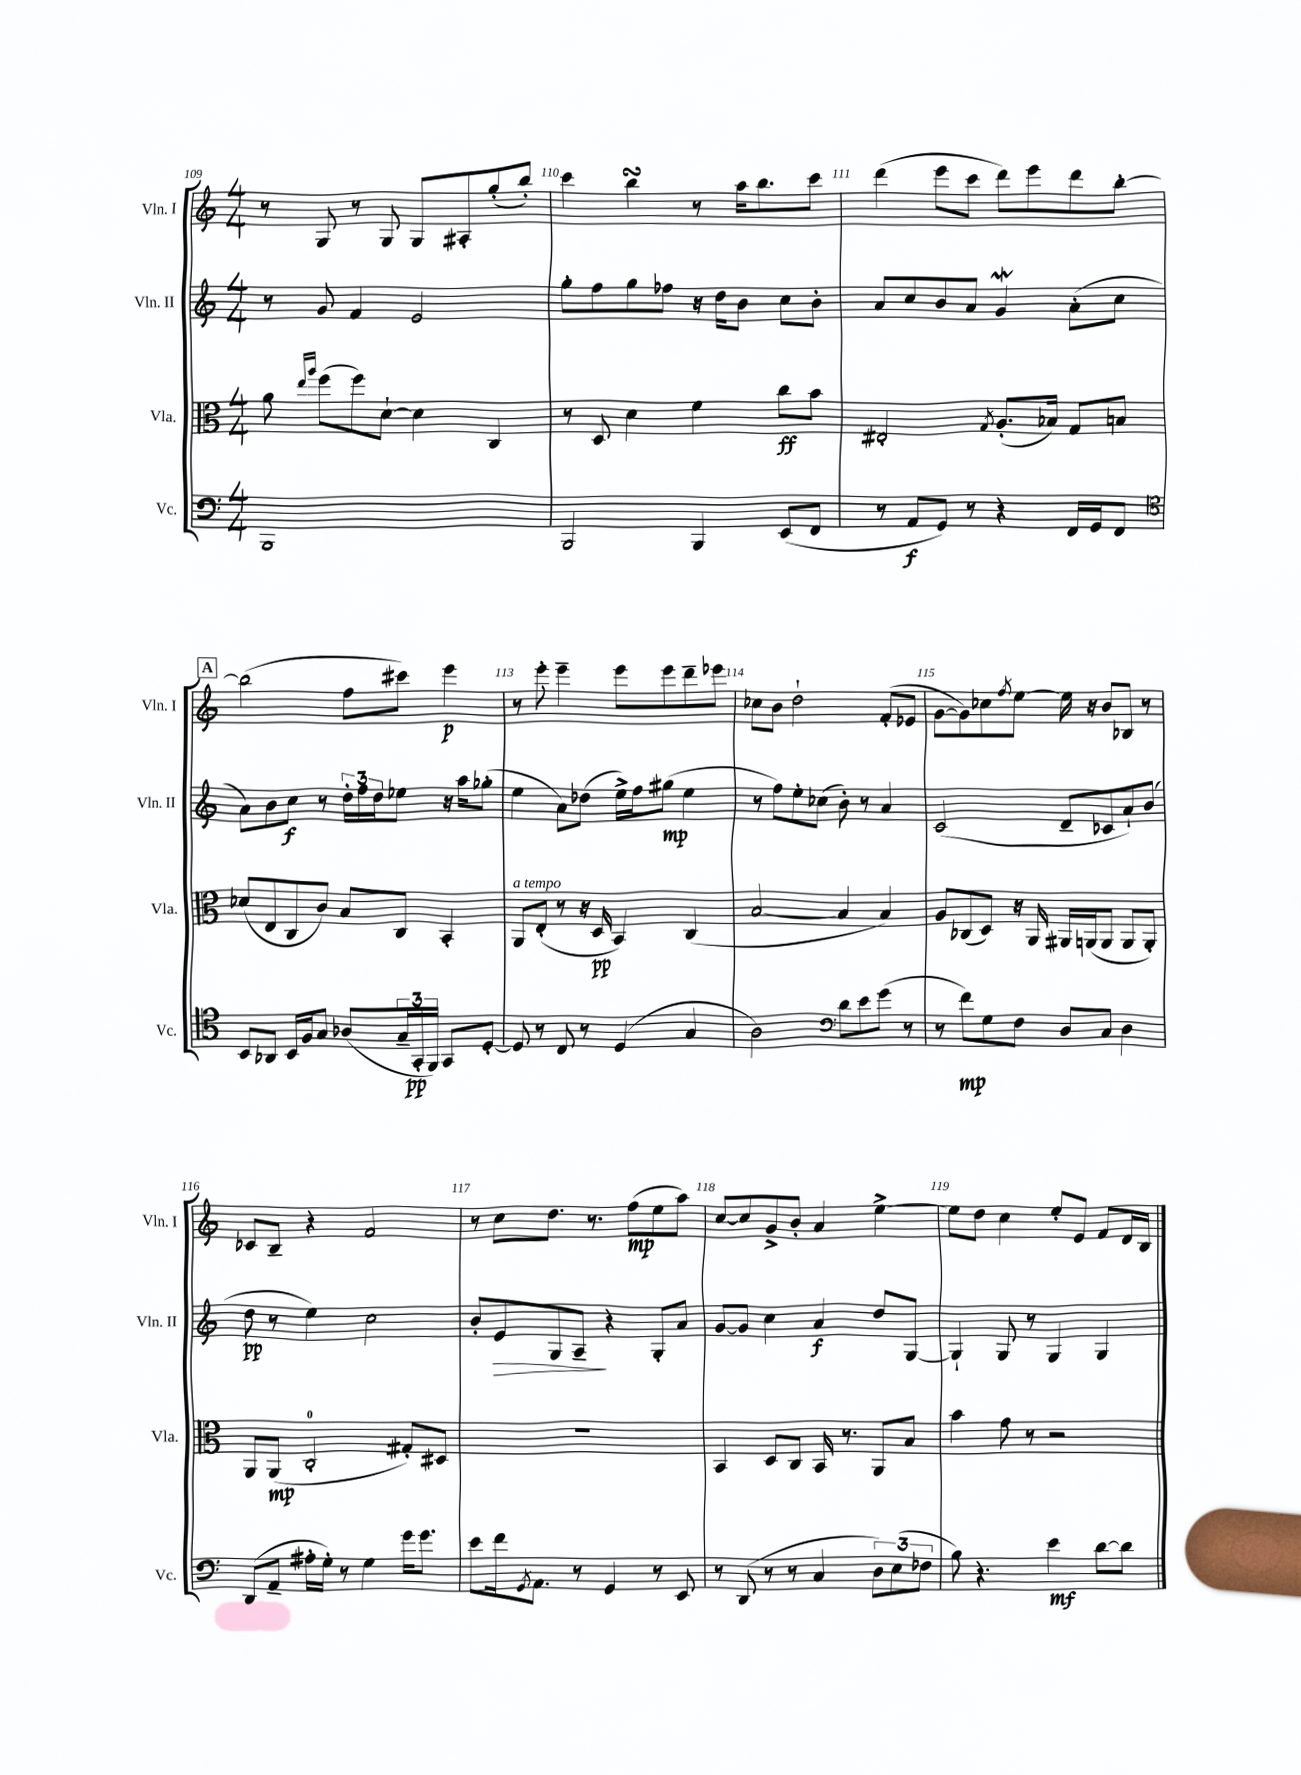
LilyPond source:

<<
\new StaffGroup <<
\new Staff = "s0" \with { instrumentName = "Vln. I" shortInstrumentName = "Vln. I" } {
    \clef treble \key c \major \numericTimeSignature \time 4/4
    r8 g8 r8 g8 g8 ais8-. g''8-.( b''8-.) |
    c'''4 b''4\turn r8 a''16 b''8. c'''8 |
    d'''4( e'''8 c'''8 d'''8) e'''8 d'''8 b''8~-. |
    \mark \markup { \box "A" } b''2( f''8 cis'''8) e'''4\p |
    r8 e'''8-. e'''4-- e'''8 e'''8 d'''8-- ees'''8 |
    ces''8 b'8 d''2-! f'8-.( ees'8 |
    g'8~ g'8) ces''8 \acciaccatura { f''8 } e''8~ e''16 r16 b'8 bes8 r8 |
    ces'8 b8-- r4 f'2 |
    r8 c''8 d''8. r8. f''8\mp( e''8 a''8) |
    c''8~ c''8 g'8-> b'8-. a'4 e''4~-> |
    e''8 d''8 c''4 e''8-. e'8 f'8 d'16 b16 \bar "|." |
}
\new Staff = "s1" \with { instrumentName = "Vln. II" shortInstrumentName = "Vln. II" } {
    \clef treble \key c \major \numericTimeSignature \time 4/4
    r8 g'8 f'4 e'2 |
    g''8-. f''8 g''8 fes''8 r16 d''16 b'8 c''8 b'8-. |
    a'8 c''8 b'8 a'8 g'4\mordent a'8-.( c''8 |
    \mark \markup { \box "A" } a'8) b'8 c''8\f r8 \tuplet 3/2 { d''16-. f''16 d''16 } ees''8 r16 a''16 ges''8-.( |
    e''4 a'8) des''8( e''16->) f''16 gis''8\mp( e''4 |
    r8 f''8) e''8-. ces''8( b'8-.) r8 a'4 |
    c'2( d'8-- ces'8 a'8-!) b'8( |
    d''8\pp r8 e''4) c''2 |
    b'8-. e'8\> g8 a8--\! r4 g8-. a'8 |
    g'8~ g'8 c''4 a'4\f d''8 g8~ |
    g4-! g8 r8 g4 g4 \bar "|." |
}
\new Staff = "s2" \with { instrumentName = "Vla." shortInstrumentName = "Vla." } {
    \clef alto \key c \major \numericTimeSignature \time 4/4
    a'8 \grace { e''16 a''16 } f''8( f''8) d'8~-! d'4 c4 |
    r8 d8 d'4 f'4 c''8\ff b'8 |
    eis2-. \acciaccatura { g8 } a8.-.( bes16) g8 b8 |
    \mark \markup { \box "A" } des'8( e8 c8 c'8) b8 c8 b,4-. |
    a,8^\markup { \italic "a tempo" } e8-.( r8 r16 d16\pp b,4) c4( |
    b2~ b4 b4) |
    a8 ces8( d8) r16 a,16 ais,16 a,16( a,8 a,8 a,8-.) |
    a,8 a,8\mp( c2-0-. gis8-.) dis8 |
    R1 |
    b,4 d8 c8 b,16 r8. a,8 b8 |
    b'4 g'8 r8 r2 \bar "|." |
}
\new Staff = "s3" \with { instrumentName = "Vc." shortInstrumentName = "Vc." } {
    \clef bass \key c \major \numericTimeSignature \time 4/4
    b,,1 |
    b,,2 b,,4 e,8( f,8 |
    r8 a,8\f g,8) r8 r4 f,16 g,16 f,8 |
    \mark \markup { \box "A" } \clef tenor b,8 aes,8 b,16 f16 g8 aes8( \tuplet 3/2 { g16-- g,16-.\pp f,16) } g,8 d8~-. |
    d8 r8 c8 r8 d4( g4 |
    a2) \clef bass d'8 e'8 g'8( r8 |
    r8 f'8\mp) g8 f8 d8 c8 d4 |
    d,8( a,8-- ais16-. g16-.) r8 g4 g'16 g'8. |
    e'8 f'16 \acciaccatura { g,8 } a,8. r8 g,4 r8 e,8 |
    r8 d,8( r8 r8 c4 \tuplet 3/2 { d8) e8( fes8 } |
    b8) r4. e'4\mf d'8~ d'8 \bar "|." |
}
>>
>>
\layout { \context { \Score currentBarNumber = #109 \override BarNumber.break-visibility = ##(#f #t #t) barNumberVisibility = #all-bar-numbers-visible } }
